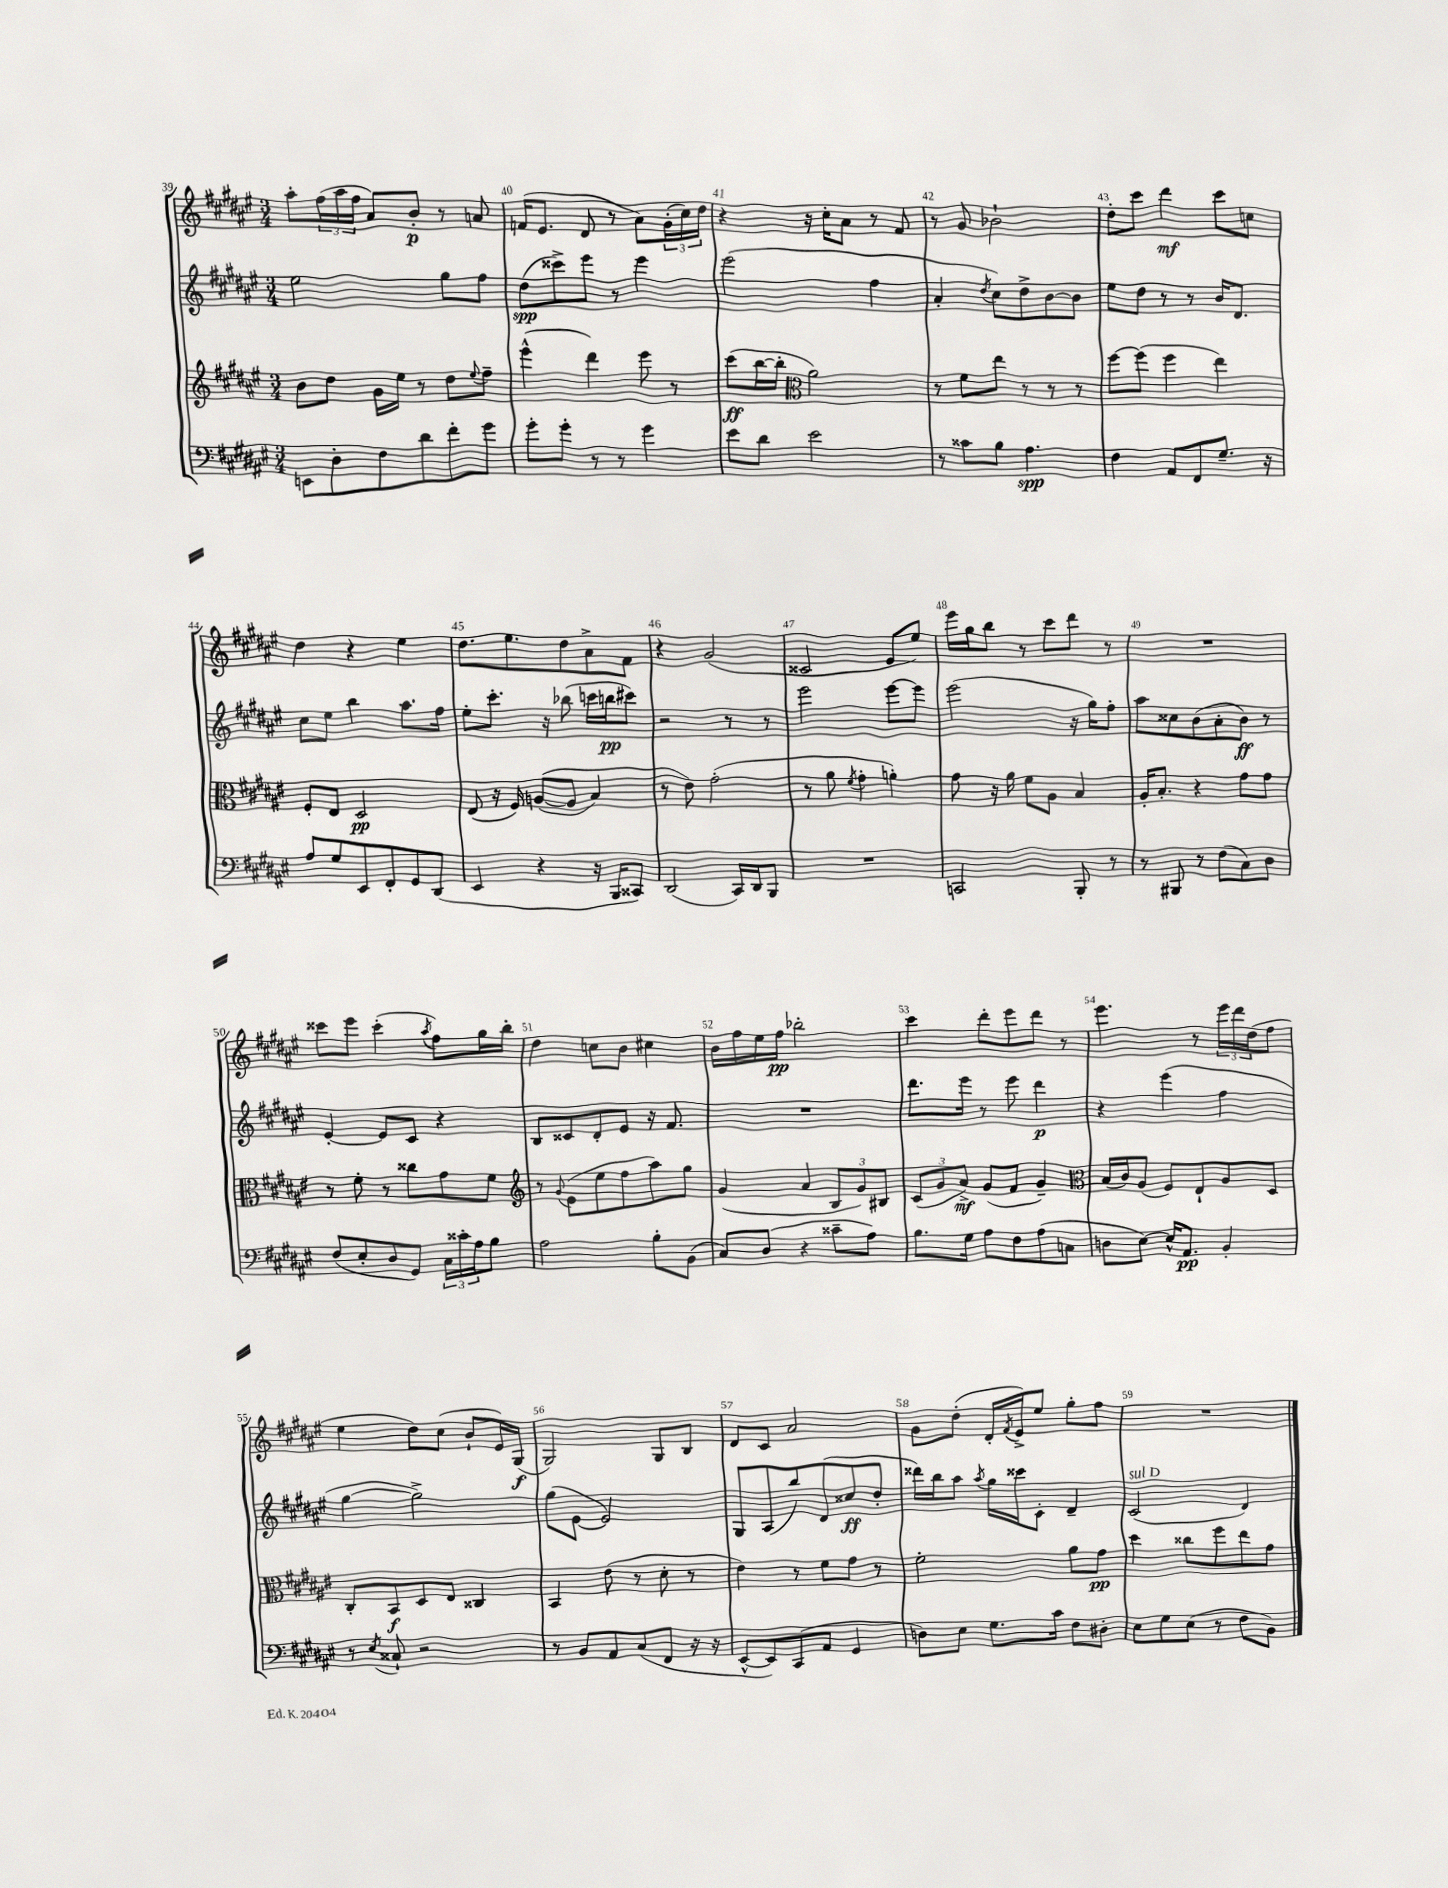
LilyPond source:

<<
\new StaffGroup <<
\new Staff = "s0" {
    \clef treble \key fis \major \numericTimeSignature \time 3/4
    ais''8-. \tuplet 3/2 { fis''16( ais''16 fis''16 } ais'8) b'8-.\p r8 a'8 |
    f'16( eis'8. dis'8 r8 ais'8) \tuplet 3/2 { gis'16-.( cis''16) dis''16 } |
    r4 r16 cis''16-. ais'8 r8 fis'8 |
    r8 gis'8 bes'2-! |
    dis''8-. cis'''8 dis'''4\mf cis'''8 c''8 |
    dis''4 r4 eis''4 |
    dis''8. eis''8. dis''8 ais'8-> fis'8 |
    r4 gis'2( |
    cisis'2 eis'8 eis''8) |
    eis'''16 gis''16 b''8 r8 cis'''8 dis'''8 r8 |
    R2. |
    cisis'''8 eis'''8 cisis'''4-.( \acciaccatura { ais''8 } fis''8) gis''16 b''16-. |
    dis''4 c''8 b'8 cis''4 |
    b'16 fis''16 eis''16 fis''16\pp bes''2-. |
    cis'''4 dis'''8-. eis'''8 dis'''8 r8 |
    eis'''4. r8 \tuplet 3/2 { eis'''16 dis'''16 dis''16( } fis''8 |
    eis''4 dis''8) cis''8( b'8-! eis'16) gis16\f( |
    gis2) gis8 b8 |
    dis'8 cis'8 ais'2 |
    gis'8 dis''8-.( dis'16-. \acciaccatura { fis'8 } eis'16->) eis''8 gis''8-. fis''8 |
    R2. \bar "|." |
}
\new Staff = "s1" {
    \clef treble \key fis \major \numericTimeSignature \time 3/4
    eis''2 gis''8 fis''8 |
    dis''8\spp( cisis'''8->) eis'''8 r8 eis'''4 |
    eis'''2( fis''4 |
    ais'4-. \acciaccatura { dis''8 } cis''8) dis''8-> b'8~ b'8 |
    eis''8 dis''8 r8 r8 b'16 dis'8. |
    cis''8 eis''8 b''4 ais''8. fis''16 |
    eis''8-. cis'''8.-. r16 bes''8( c'''16 b''16\pp cis'''8) |
    r2 r8 r8 |
    eis'''2 eis'''8~ eis'''8 |
    eis'''2( r16 gis''16) fis''8-. |
    ais''8 cisis''8 b'8( ais'8-. b'8\ff) r8 |
    eis'4~-. eis'8 cis'8 r4 |
    b8 cisis'8 dis'8-. eis'8 r16 fis'8. |
    R2. |
    dis'''8. eis'''16 r8 eis'''8 dis'''4\p |
    r4 eis'''4( fis''4 |
    gis''4~ gis''2->) |
    gis''8( eis'8~ eis'2) |
    gis8 ais8( b''8) dis'8( cisis''8\ff dis''8-. |
    disis'''16) b''16 ais''8 \acciaccatura { ais''8 } gis''16 cisis'''16 cis'8-. dis'4-- |
    cis'2^\markup { \italic "sul D" }( dis'4) \bar "|." |
}
\new Staff = "s2" {
    \clef treble \key fis \major \numericTimeSignature \time 3/4
    b'8 dis''8 gis'16 eis''16 r8 dis''8 \appoggiatura { eis''8 } fis''8-- |
    eis'''4-^( dis'''4) eis'''8 r8 |
    cis'''8\ff( b''16~ b''16-. \clef alto ais'2) |
    r8 fis'8 eis''8 r8 r8 r8 |
    fis''8~ fis''8( fis''4 eis''4) |
    fis8-. eis8 dis2\pp |
    eis8( r16 fis16) a8~(\( a8 b4) |
    r8 eis'8\) gis'2-.( |
    r8 ais'8 \acciaccatura { fis'8 } gis'4-. a'4-.) |
    gis'8 r16 ais'16 fis'8 ais8 b4 |
    ais16-. b8.-. r4 gis'8 gis'8 |
    r8 fis'8-. r8 cisis''8 gis'8 fis'8 |
    \clef treble r8 \appoggiatura { gis'8 } eis'8( eis''8 fis''8 ais''8) gis''8 |
    gis'4( ais'4 \tuplet 3/2 { b8 gis'8) bis8 } |
    \tuplet 3/2 { cis'8( gis'8 ais'8->\mf) } gis'8( fis'8 gis'4--) |
    \clef alto b16( cis'16) ais8( fis8) eis8-! ais8 dis8 |
    cis8-. b,8\f dis8 eis8 cisis4 |
    b,4 eis'8( r8 dis'8-. r8 |
    eis'4) r8 fis'8 gis'8 r8 |
    fis'2-. ais'8 gis'8\pp |
    dis''4 cisis''8 fis''8 eis''8 gis'8 \bar "|." |
}
\new Staff = "s3" {
    \clef bass \key fis \major \numericTimeSignature \time 3/4
    e,8 dis8-. fis8 dis'8 fis'8-. gis'8 |
    gis'8-. gis'8-. r8 r8 gis'4 |
    eis'8 dis'8 eis'2 |
    r8 cisis'8 b8 ais4.\spp |
    fis4 ais,8 fis,8 gis8.-- r16 |
    ais8 gis8 eis,8 fis,8-. gis,8 dis,8( |
    eis,4 r4 r16 b,,16 cisis,8) |
    dis,2( cis,16) dis,16 b,,8 |
    R2. |
    c,2 b,,8-. r8 |
    r8 bis,,8 r8 fis8( cis8) dis8 |
    fis8( eis8-. dis8 gis,8) \tuplet 3/2 { cis16 cisis'16-. ais16 } b8 |
    ais2 b8-. b,8( |
    cis8) dis8( r4 cisis'8-- ais8) |
    b8. gis16 ais8 fis8 ais8( c8 |
    d8 eis8~) eis16-^ ais,8.\pp b,4-. |
    r8 \acciaccatura { eis8 } cisis8-! r2 |
    r8 b,8 ais,8 cis8( fis,8 r16 r16 |
    eis,8~-^ eis,8) cis,8( ais,8 gis,4 |
    d8) eis8 gis8. cis'16 fis8 dis8-. |
    eis8 gis8 eis8( r8 fis8 b,8) \bar "|." |
}
>>
>>
\layout { \context { \Score currentBarNumber = #39 \override BarNumber.break-visibility = ##(#f #t #t) barNumberVisibility = #all-bar-numbers-visible } }
